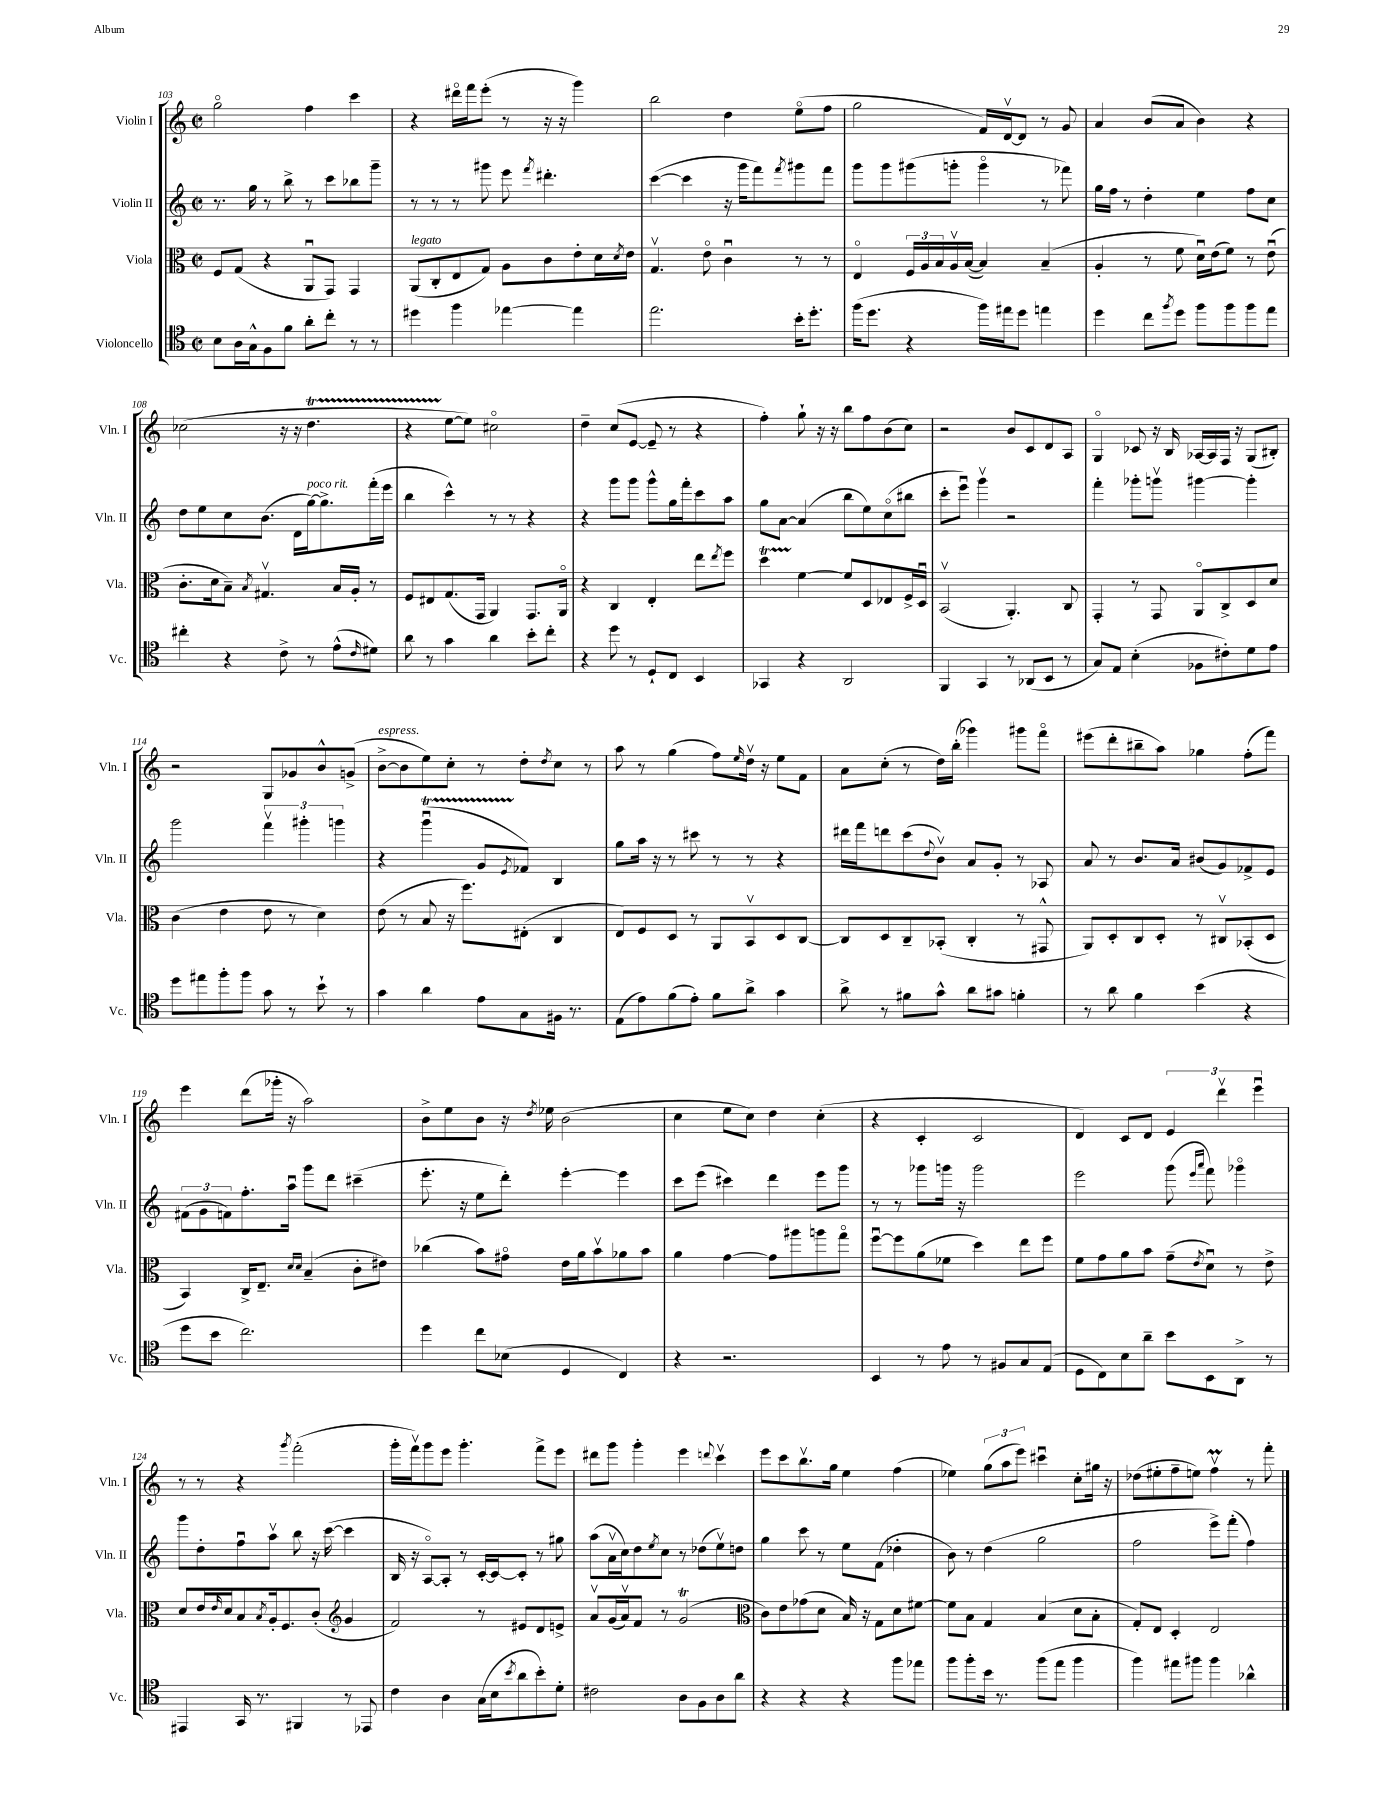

**kern	**kern	**kern	**kern
*part4	*part3	*part2	*part1
*staff4	*staff3	*staff2	*staff1
*I"Violoncello	*I"Viola	*I"Violin II	*I"Violin I
*I'Vc.	*I'Vla.	*I'Vln. II	*I'Vln. I
*clefC4	*clefC3	*clefG2	*clefG2
*k[]	*k[]	*k[]	*k[]
*M2/2	*M2/2	*M2/2	*M2/2
*met(c|)	*met(c|)	*met(c|)	*met(c|)
=103	=103	=103	=103
8B\L	8F/L	8.r	2gg\
16A\L	(8G/J	.	.
16G^^\J	.	16gg\	.
8F\	4r	8r	.
8f\J	.	8bb^\	.
8a'\L	8AAu/L	8r	4ff\
8cc'\J	8GG/J)	8ccc\L	.
8r	4GG/	8bb-X\	4ccc\
8r	.	8ggg~\J	.
=104	=104	=104	=104
!	!LO:TX:a:i:t=legato	!	!
4dd#X\	(8AA/L	8r	4r
.	8C'/	8r	.
4ff\	8E/	8r	16ddd#X\LL
.	.	.	16fff\J
.	8G/J)	8ggg#X\	(8eee'\J
[4ee-X\	8A\L	8eee\	8r
.	.	8qfff/	.
.	8c\	4.ddd#X'\	16r
.	.	.	16r
4ee-\]	8e'\	.	4ggg\)
.	16d\L	.	.
.	8qd/	.	.
.	16e\JJ	.	.
=105	=105	=105	=105
2.ee\	4.Gv/	([4ccc\	2bb\
.	.	4ccc\]	.
.	8e\	.	.
.	4cu\	16r	4dd\
.	.	16ggg\KL	.
.	.	8fff\)	.
.	.	8qfff/	.
16b'\KL	8r	8ggg#X\	(8ee\L
8.dd'\J	.	.	.
.	8r	8fff\J	8ff\J
=106	=106	=106	=106
(16ff\KL	4E/	8ggg\L	2gg\
8.dd\J	.	.	.
.	.	8ggg\	.
4r	24F/LL	(8ggg#X\	.
.	24A/	.	.
.	24B/	.	.
.	16Av/	8gggn'\J	.
.	([16B/JJ	.	.
16ff\LL)	4B/])	4ggg\	16f/LL)
16ee#X\J	.	.	[16dv/J
8dd\J	.	.	8d/J]
4een\	(4B~/	8r	8r
.	.	8fff-X\)	8g/
=107	=107	=107	=107
4dd\	4A'/	16gg\LL	4a/
.	.	16ff\JJ	.
.	.	8r	.
8cc\L	8r	4dd'\	(8b/L
8qff/	.	.	.
8dd\J	8f\	.	8a/J
8ff\L	16du\LL)	4ee\	4b\)
.	(16e\J	.	.
8ff\	8f\J)	.	.
8ff\	8r	8ff\L	4r
8ee\J	(8eu\	8cc\J	.
!!LO:LB:g=z
=108	=108	=108	=108
4cc#X'\	8.c'\L	8dd\L	(2cc-X\
.	.	8ee\	.
.	16d\k	.	.
4r	8B~\J)	8cc\	.
.	8qB/	.	.
.	4.G#Xv/	(8.b\J	.
8c^\	.	.	16r
.	.	16d\LL	16r
!	!	!LO:TX:a:i:t=poco rit.	!
8r	.	[16gg\J)	4.ddT\
.	.	8.gg^\]	.
(8e^^\L	16B/LL	.	.
.	16A'/JJ	.	.
16qqc/	.	.	.
8d#X\J)	8r	(16fff'\L	.
.	.	16eee\JJ	.
=109	=109	=109	=109
8a\	8F/L	4bb\	4r
8r	8E#X/	.	.
4g\	(8.G/	4ccc^^\)	[8ee\L
.	.	.	8ee\J])
.	16GG/Jk	.	.
4a\	4AA/)	8r	2cc#X\
.	.	8r	.
8b'\L	8.GG/L	4r	.
8cc'\J	.	.	.
.	16AA/Jk	.	.
=110	=110	=110	=110
4r	4r	4r	4dd~\
8dd\	4C/	8ggg\L	(8cc/L
8r	.	8ggg\J	[8e/J
8D`/L	4E'/	8ggg^^\L	8e~/]
8C/J	.	16gg\L	8r
.	.	16fff'\J	.
4BB/	8ee\L	8ccc\	4r
.	8qee/	.	.
.	8ff\J	8aa\J	.
=111	=111	=111	=111
4GG-X/	4ddT\	8gg\L	4ff'\)
.	.	[8a\J	.
4r	[4f\	(4a/]	8gg`\
.	.	.	16r
.	.	.	16r
2AA/	8f/L]	8bb\L	8bb\L
.	8D/	8ee\)	8ff\
.	8E-X/	(8cc\	(8b\
.	16F^/L	8bb#X\J	8cc\J)
.	16Du/JJ	.	.
=112	=112	=112	=112
4FF/	(2BBv/	8ccc'\L	2r
.	.	8eeeu\J)	.
4GG/	.	4gggv\	.
8r	4.AA'/)	2r	8b/L
(8AA-X/L	.	.	8c/
8BB/J	.	.	8d/
8r	8C/	.	8A/J
=113	=113	=113	=113
8G/L)	4GG'/	4fff'\	4G/
8E/J	.	.	.
(4B'\	8r	8ggg-X'\L	8c-X/
.	8GG/	8gggnv\J	16r
.	.	.	16B/
8F-X\L	8AA/L	[4ggg#X\	[16A-X/LL
.	.	.	16A-/]
8c#X'\)	8C^/	.	16F/JJ
.	.	.	16r
8d\	8D/	4ggg#'\]	(8G/L
8e\J	8d/J	.	8B#X'/J)
!!LO:LB:g=z
=114	=114	=114	=114
8dd\L	(4c\	2ggg\	2r
8ee#X\	.	.	.
8ff'\	4e\	.	.
8ff\J	.	.	.
8g\	8e\	6fffv\	8G/L
8r	8r	.	8g-X/
.	.	6ggg#X'\	.
8b`\	4d\)	.	8b^^/
.	.	6gggn\	.
8r	.	.	(8gn^/J
=115	=115	=115	=115
!	!	!	!LO:TX:a:i:t=espress.
4g\	(8e\	4r	[8b^\L
.	8r	.	8b\]
4a\	8B/	(4gggTu\	8ee\)
.	16r	.	8cc'\J
.	8.ff\L)	.	.
8e\L	.	8gTTT/L	8r
.	.	8qe/	.
8G\	(8E#X'\J	8f-X/J)	8dd'\L
.	.	.	8qdd/
16F#X\Jk	4C/	4B/	8cc\J
8.r	.	.	.
.	.	.	8r
=116	=116	=116	=116
(8E\L	8E/L)	8gg\L	8aa\
8e\)	8F/	16aa\Jk	8r
.	.	16r	.
(8f\	8D/J	8r	(4gg\
8e'\J)	8r	8ccc#X\	.
8f\L	8AA/L	8r	8ff\L)
.	.	.	16qqee/
8a^\J	8BBv/	8r	16ddv\Jk
.	.	.	16r
4g\	8D/	4r	8ee\L
.	[8C/J	.	8f\J
=117	=117	=117	=117
8a^\	8C/L]	16ddd#X\LL	8a\L
.	.	16fff\J	.
8r	8D/	8dddn\	(8cc'\J
8f#X\L	8C~/	(8ccc\	8r
.	.	8qqdd/	.
8g^^\J	(8BB-X'/J	8bv\J)	16dd\LL)
.	.	.	(16bb'\JJ
8a\L	4C'/	8a/L	4ggg-X\)
8g#X\J	.	8g'/J	.
4fn'\	8r	8r	8ggg#X\L
.	8GG#X^^/	8A-X/	8fff\J
=118	=118	=118	=118
8r	8AA/L)	8a/	(8eee#X\L
8a\	8D'/	8r	8ddd'\
4f\	8C/	8.b/L	8bb#X~\
.	8D'/J	.	8aa\J)
.	.	16a/Jk	.
(4b\	8r	(8b#X/L	4gg-X\
.	8C#Xv/L	8g/)	.
4r	(8BB-X'/	8f-X^/	(8ff'\L
.	8D/J	8e/J	8fff\J)
!!LO:LB:g=z
=119	=119	=119	=119
8dd\L	4BB/)	(12f#X\L	4eee\
.	.	12g\	.
8b\J	.	.	.
.	.	12fn\)	.
2.cc\)	16C^/KL	8.ff'\	(8ddd\L
.	8.E~/J	.	.
.	.	.	16ggg-X'\Jk
.	.	16aau\Jk	16r
.	16qqd/LL	.	.
.	16qqd/JJ	.	.
.	(4B~/	8ggg\L	2aa\)
.	.	8ddd\J	.
.	8c'\L	(4ccc#X~\	.
.	8e#X\J)	.	.
=120	=120	=120	=120
4dd\	(4cc-X\	8.eee'\	8b^\L
.	.	.	8ee\
.	.	16r	.
8cc\L	8b\L)	8ee\L	8b\J
(8B-X\J	8g#X\J	8ddd'\J)	16r
.	.	.	8qdd/
.	.	.	16ee-X\
4D/	16e\LL	[4eee'\	(2b\
.	16a\J	.	.
.	8bv\	.	.
4C/)	8a-X\	4eee\]	.
.	8b\J	.	.
=121	=121	=121	=121
4r	4a\	8ccc\L	4cc\
.	.	(8eee\J	.
2.r	[4g\	4ccc#X\)	8ee\L
.	.	.	8cc\J)
.	8g\L]	4ddd\	4dd\
.	8aa#X\	.	.
.	8aan\	8eee\L	(4cc'\
.	8gg\J	8ggg\J	.
=122	=122	=122	=122
4BB/	[8ffu\L	8r	4r
.	8ff\]	8r	.
8r	(8a\	8ggg-X\L	4c'/
8e\	8f-X\J	16gggn\Jk	.
.	.	16r	.
8r	4dd\)	2ggg\	2c/
8F#X/L	.	.	.
8G/	8ee\L	.	.
(8E/J	8ff\J	.	.
=123	=123	=123	=123
8D\L	8f\L	2eee\	4d/)
8C\)	8g\	.	.
8B\	8a\	.	8c/L
8a~\J	8b\J	.	8d/J
8b\L	(8g~\L	(8ggg\	6e/
.	.	16qqeee/LL	.
.	8qe/	16qqaaa/JJ	.
8BB\	8du\J)	8fff\)	.
.	.	.	6dddv\
8AA^\J	8r	4ggg-X\	.
.	.	.	6eeeu\
8r	8e^\	.	.
!!LO:LB:g=z
=124	=124	=124	=124
4EE#X/	8d/L	8ggg\L	8r
.	16e/L	8dd'\	8r
.	16qqe/	.	.
.	16d/J	.	.
16GG/	8B/	8ffu\	4r
8.r	.	.	.
.	8qB/	.	.
.	16A'/k	8aav\J	.
.	8.F/	.	.
.	.	.	8qggg/
4FF#X/	.	8bb\	(2fff'\
.	(8c'/J	16r	.
.	.	([16ccc\	.
*	*clefG2	*	*
8r	4g/	4ccc\]	.
8EE-X/	.	.	.
=125	=125	=125	=125
4c\	2f/)	16B/	16ggg'\LL
.	.	16r	16fffv\J)
.	.	[8A/L)	8ggg\
4A\	.	8A'/J]	8eee\J
.	.	8r	4.ggg'\
(16G\LL	8r	[16c'/LL	.
16B\J	.	16c/J_	.
8qb/	.	.	.
8a\	8e#X/L	8c'/J]	.
8b'\)	8d/	8r	8fff^\L
8d'\J	8en^/J	8gg#X\	8eee\J
=126	=126	=126	=126
2c#X\	8av/L	(8aa\L	8ddd#X\L
.	(16g/L	16av\L	8ggg\J
.	16av/J)	16cc\J)	.
.	8f/J	8dd\	4ggg'\
.	.	8qee/	.
.	8r	8cc\J	.
8A\L	(2gT/	8r	4eee\
8F\	.	(8dd-X\L	.
.	.	.	8qqdddn/
8A\	.	8eev\)	4cccv\
8a\J	.	8ddn\J	.
=127	=127	=127	=127
*	*clefC3	*	*
4r	8c\L)	4gg\	8eee\L
.	8e\	.	8ccc\
4r	(8g-X\	8ccc\	8.bbv\
.	8d\J	8r	.
.	.	.	16gg\Jk
4r	16B/)	8ee\L	4ee\
.	16r	.	.
.	8G\L	(8f\J	.
8ff\L	8d\	4dd-X'\	(4ff\
8ee-X\J	[8f#X\J	.	.
=128	=128	=128	=128
8ff\L	8f#\L]	8b\)	4ee-X\)
8ff'\	8B\J	8r	.
16b\Jk	4G/	(4dd\	(12gg\L
8.r	.	.	.
.	.	.	12aa\
.	.	.	12eee\J)
(8ff\L	(4B/	2gg\	4ccc#Xu\
8ee\J	.	.	.
4ff\	8d\L	.	8cc'\L
.	8B'\J	.	16gg#X\Jk
.	.	.	16r
=129	=129	=129	=129
4ff\)	8G'/L)	2ff\	(8dd-X\L
.	8E/J	.	8ee#X'\
8ee#X\L	4D'/	.	8ff~\
8ff#X\J	.	.	8een\J)
4ff#\	2E/	8eee^\L)	4ffMv\
.	.	(8fff'\J	.
4a-X^^\	.	4ff\)	8r
.	.	.	8fff'\
==	==	==	==
*-	*-	*-	*-
